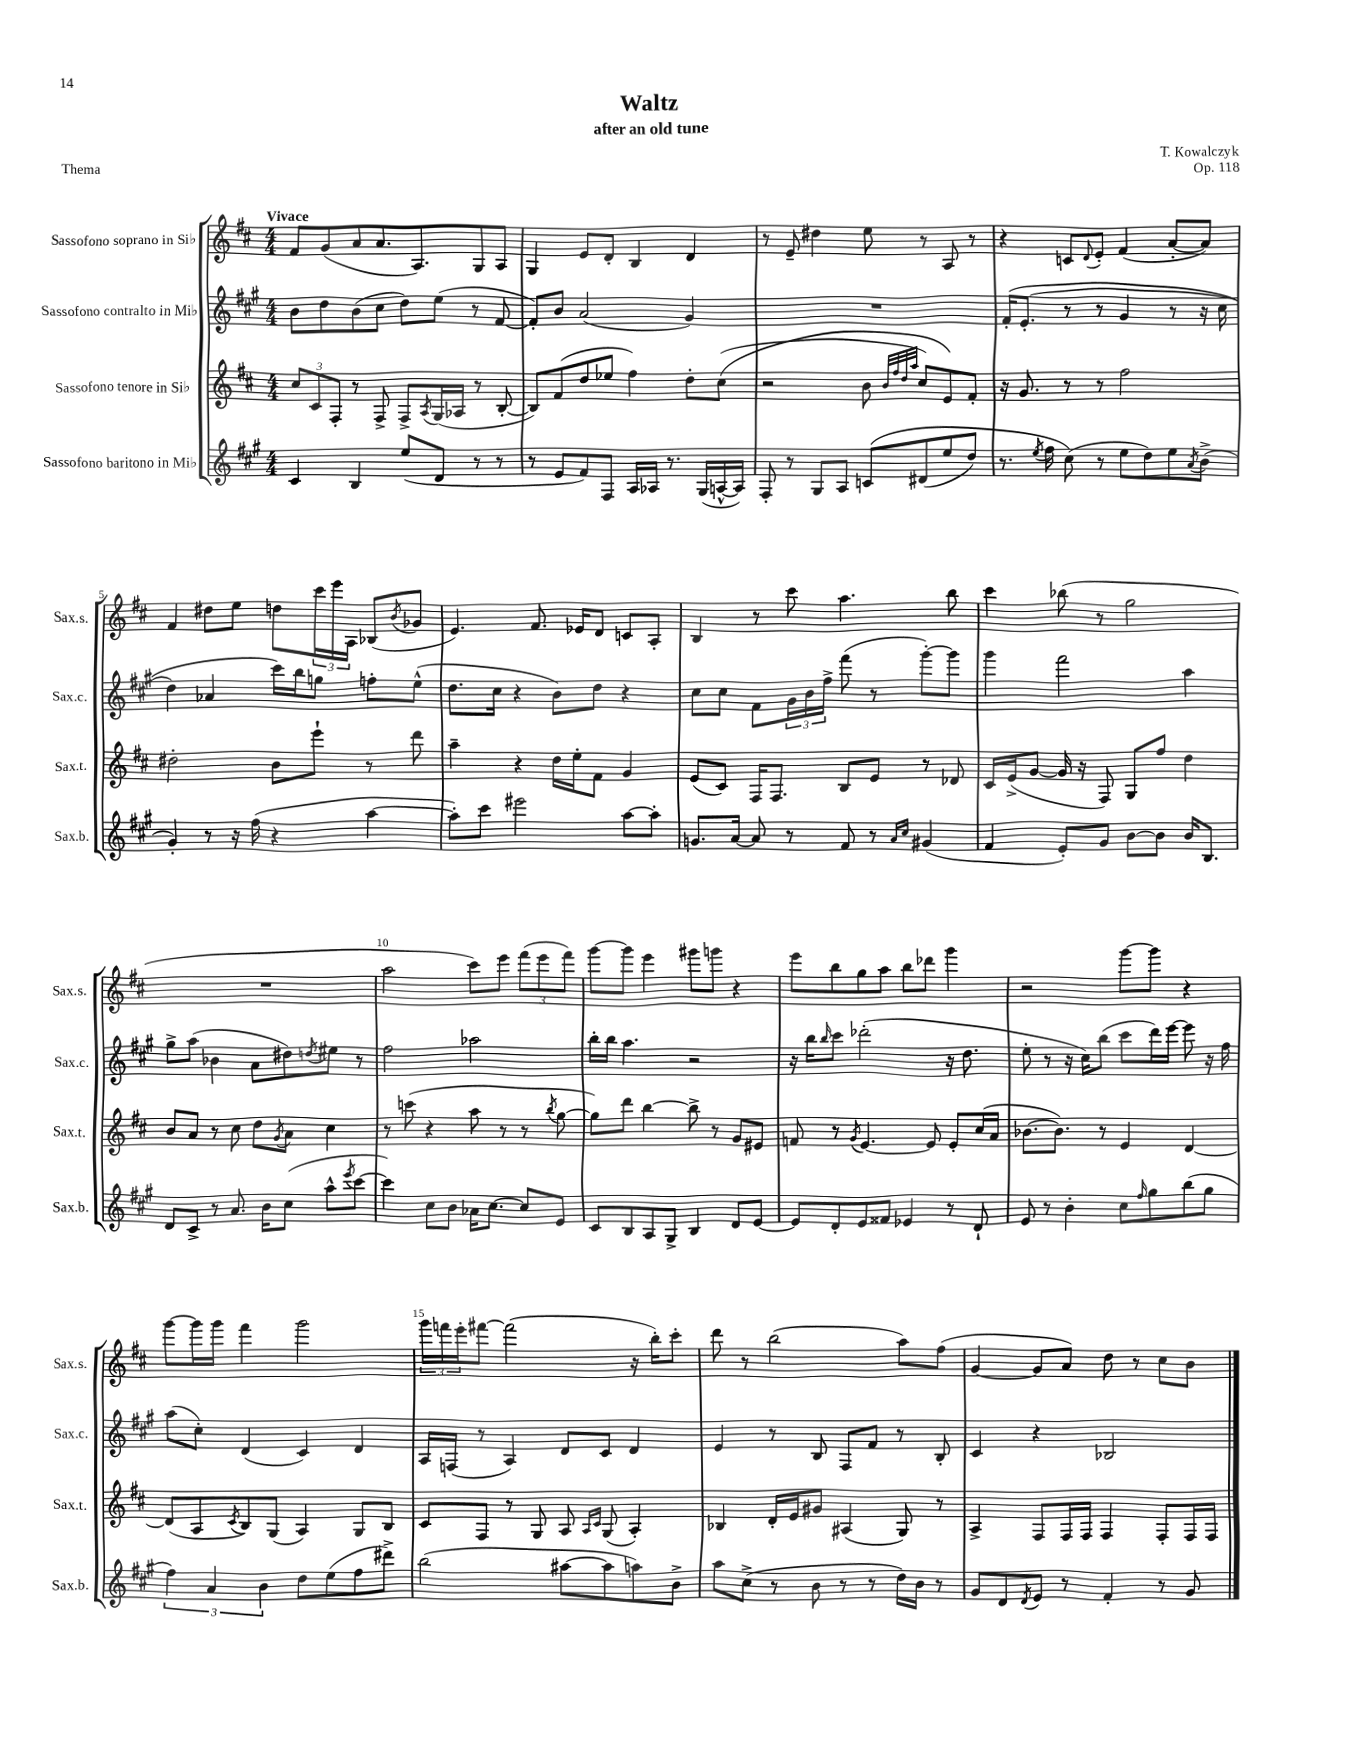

**kern	**kern	**kern	**kern
*staff4	*staff3	*staff2	*staff1
*clefG2	*clefG2	*clefG2	*clefG2
*k[f#c#g#]	*k[f#c#]	*k[f#c#g#]	*k[f#c#]
*M4/4	*M4/4	*M4/4	*M4/4
4c#	12cc#	8b	8f#
.	12c#	.	.
.	.	8dd	(8g
.	12F#'	.	.
4B	8r	(8b	8a
.	8F#^	8cc#	8.a
(8ee	8F#^	8dd)	.
.	.	.	8.A)
.	8qA	.	.
8d	(16G	(8ee	.
.	16A-	.	.
8r	8r	8r	8G
8r	[8B'	[8f#	8A
=	=	=	=
8r	8B])	8f#'])	4G
8e	(8f#	8b	.
8f#)	8dd	(2a	8e
8F#	8ee-	.	8d'
16A	4ff#)	.	4B
16A-	.	.	.
8.r	.	.	.
.	8dd'	4g#)	4d
(16G#	.	.	.
[16A^^	&((8cc#	.	.
16A])	.	.	.
=	=	=	=
8F#'	2r	1r	8r
8r	.	.	8e~
8G#	.	.	4dd#
8A	.	.	.
&(8c	8b	.	8ee
.	32qqb	.	.
.	32qqff#	.	.
.	32qqdd	.	.
.	32qqaa	.	.
(8d#	8cc#)	.	8r
8ee	8e&)	.	8A
8dd)	8f#'	.	8r
=	=	=	=
8.r	16r	&(16f#'	4r
.	8.g	(8.e'	.
8qee	.	.	.
16ff#	.	.	.
(8cc#&)	8r	8r	8c
.	.	.	8qqd
8r	8r	8r	8e'
8ee	2ff#	4g#	(4f#
8dd)	.	.	.
8ee	.	8r	[8a'
8qa	.	.	.
(8b^	.	16r	8a])
.	.	16cc#	.
=	=	=	=
4g#')	2dd#'	4dd)	4f#
8r	.	4a-	8dd#
16r	.	.	8ee
(16ff#	.	.	.
4r	8b	16ccc#&)	8dd
.	.	16bb	.
.	8eee`	8gg	24ccc#
.	.	.	24eee
.	.	.	24A
[4aa	8r	8ff'	(8B-
.	.	.	8qb
.	8ddd	(8ee^^	8g-
=	=	=	=
8aa'])	4aa~	8.dd	4.e)
8ccc#	.	.	.
.	.	16cc#	.
2eee#	4r	4r	.
.	.	.	8.f#
.	16dd	8b)	.
.	16ee'	.	16e-
.	8f#	8dd	8d
[8aa	4g	4r	8c
8aa']	.	.	8A'
=	=	=	=
8.g	(8e	8cc#	4B
.	8c#)	8cc#	.
[16a	.	.	.
8a]	16F#	8f#	8r
.	8.F#	.	.
8r	.	24g#	8ccc#
.	.	24b	.
.	.	24ff#^	.
8f#	8B	(8fff#	4.aa
8r	8e	8r	.
16qqa	.	.	.
16qqcc#	.	.	.
(4g#	8r	[8ggg#')	.
.	8d-	8ggg#]	8bb
=	=	=	=
4f#	16c#	4ggg#	4ccc#
.	(16e^	.	.
.	[8g	.	.
8e')	16g]	2fff#	(8bb-
.	16r	.	.
8g#	8F#)	.	8r
[8b	8G	.	2gg
8b]	8ff#	.	.
16b	4dd	4aa	.
8.B	.	.	.
=	=	=	=
8d	8b	8gg#^	1r
8c#^	8a	(8aa	.
8r	8r	4b-	.
8.a	8cc#	.	.
.	8dd	8a	.
16b	.	.	.
.	8qg	.	.
(8cc#	8a	8dd#)	.
.	.	8qdd	.
8aa^^	4cc#	8ee#	.
8qeee	.	.	.
[8ccc#	.	8r	.
=	=	=	=
4ccc#])	8r	2ff#	2aa
.	(8ccc	.	.
8cc#	4r	.	.
8b	.	.	.
16a-	8aa	2aa-	8ccc#)
[8.cc#	.	.	.
.	8r	.	8eee
8cc#]	8r	.	(12fff#
.	.	.	12eee
.	8qbb	.	.
8e	[8gg	.	.
.	.	.	12fff#)
=	=	=	=
8c#	8gg])	16bb'	[8ggg
.	.	16bb	.
8B	8ddd	4.aa	8ggg]
8A	[4bb	.	4eee
8G#^	.	.	.
4B	8bb^]	2r	8ggg#
.	8r	.	8ggg
8d	8g	.	4r
[8e	8e#	.	.
=	=	=	=
8e]	8f	16r	8eee
.	.	16bb	.
.	.	16qqbb	.
8d'	8r	8ccc#	8bb
.	8qg	.	.
8e	[4.e	(2ddd-'	8gg
8f##	.	.	8aa
4e-	.	.	8bb
.	8e]	.	8ddd-
8r	8e'	16r	4ggg
.	.	8.dd	.
8d`	(16cc#	.	.
.	16a	.	.
=	=	=	=
8e	[8.b-	8ee'	2r
8r	.	8r	.
.	8.b-])	.	.
4b'	.	16r	.
.	.	16cc#)	.
.	8r	(8bb	.
8cc#	4e	8ccc#	[8ggg
16qqff#	.	.	.
8gg#	.	16ddd)	8ggg]
.	.	[16eee	.
(8bb	[4d	8eee]	4r
8gg#	.	16r	.
.	.	16ff#	.
=	=	=	=
6ff#)	(8d]	(8aa	[8ggg
.	8A	8cc#')	16ggg]
6a	.	.	.
.	.	.	16ggg
.	8qc#	.	.
.	8B)	(4d	4fff#
6b	.	.	.
.	(8G	.	.
8dd	4A)	4c#)	2ggg
(8ee	.	.	.
8ff#	8G	4d	.
8ddd#^)	8B	.	.
=	=	=	=
(2bb	8c#	16A	24ggg
.	.	.	24fff
.	.	(16F	.
.	.	.	24eee'
.	8F#	8r	[8fff#
.	8r	4A)	(2fff#]
.	8G	.	.
[8aa#	8A	8d	.
.	16qqA	.	.
.	16qqc#	.	.
8aa#]	(8G	8c#	.
8aa)	4A')	4d	16r
.	.	.	16bb')
8b^	.	.	8ccc#'
=	=	=	=
8aa	4B-	4e	8ddd
(8cc#^	.	.	8r
8r	16d'	8r	(2bb
.	16e	.	.
8b	8g#	8B	.
8r	(4A#	8F#	.
8r	.	8f#	.
16dd)	8G)	8r	8aa)
16b	.	.	.
8r	8r	8B'	(8ff#
=	=	=	=
8g#	4A^	4c#	[4g
8d	.	.	.
8qd	.	.	.
8e	8F#	4r	8g]
8r	16F#	.	8a)
.	16F#	.	.
4f#'	4F#	2B-	8dd
.	.	.	8r
8r	8F#'	.	8cc#
8g#	16F#	.	8b
.	16F#	.	.
==	==	==	==
*-	*-	*-	*-
